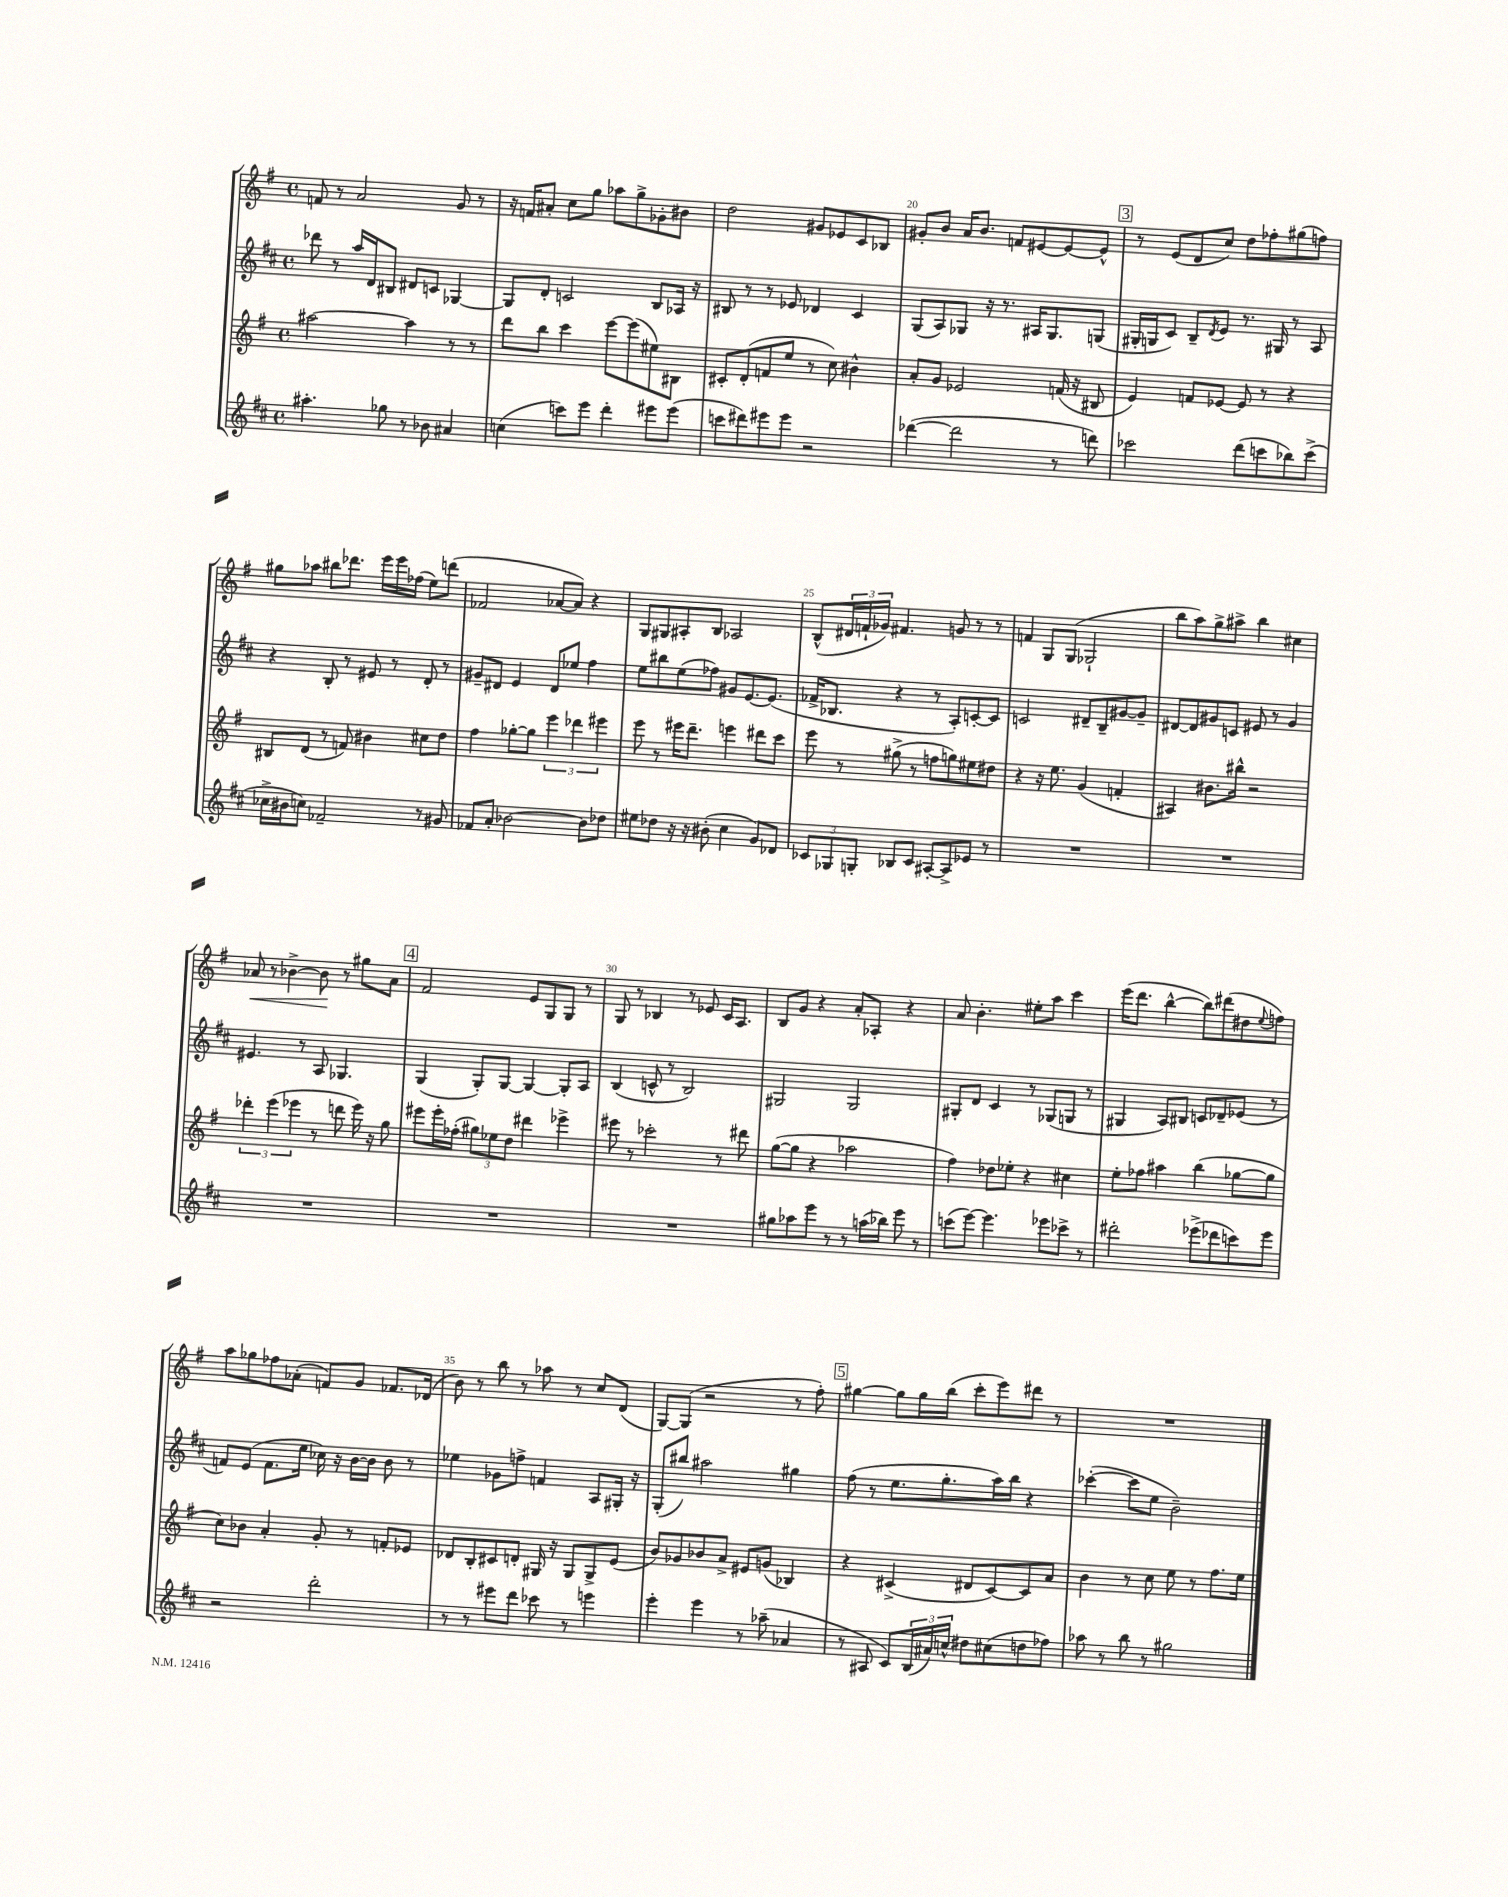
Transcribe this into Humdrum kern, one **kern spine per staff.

**kern	**kern	**kern	**kern
*staff4	*staff3	*staff2	*staff1
*clefG2	*clefG2	*clefG2	*clefG2
*k[f#c#]	*k[f#]	*k[f#c#]	*k[f#]
*M4/4	*M4/4	*M4/4	*M4/4
*met(c)	*met(c)	*met(c)	*met(c)
4.aa#'\	[2aa#\	8ddd-\	8f/
.	.	8r	8r
.	.	16aa/LL	2a/
.	.	16d/J	.
8gg-\	.	8B#/J	.
8r	4aa#\]	8d#/L	.
8b-\	.	8c/J	.
4a#/	8r	[4G-/	8g/
.	8r	.	8r
=	=	=	=
(4cc\	8ddd\L	8G-/]L	16r
.	.	.	16f/LK
.	8bb\J	8d'/J	8a#'/J
8ccc\L)	4ccc\	2c/	8cc\L
8eee\J	.	.	8gg\J
4ddd'\	[8eee\L	.	8aa-\L
.	(8eee\]	.	8gg^\
8eee#\L	8ee#\)	8B/L	8g-'\
(8eee#\J	8B#\J	16A-/Jk	8b#\J
.	.	16r	.
=	=	=	=
8ccc\L	8c#'/L	8B#/	2dd\
8ddd#\)	(8d'/	8r	.
8eee#\	8f/	8r	.
8eee#\J	8ee/J	8e-/	.
2r	8r	4d-/	8g#/L
.	8cc\)	.	8e-/
.	4b#^^\	4c#/	8c/
.	.	.	8B-/J
=	=	=	=
([4ddd-\	8a'/L	(8G/L	8g#'/L
.	8g/J	8A/)	8b/J
2ddd-\]	2e-/	8G-/J	16a/LK
.	.	.	8.b/J
.	.	16r	.
.	.	8.r	.
.	.	.	8f/L
.	.	16A#/LK	[8e#/
.	.	8.G-/	.
8r	(16f/	.	8e#/_
.	16r	.	.
8ddd\)	8B#/	(8G/J	8e#^^/]J
=	=	=	=
2ccc-\	4e/)	16G#'/LL	8r
.	.	16G/J	.
.	.	8c#/J)	(8e/L
.	8f/L	8B~/L	8d/
.	.	8qd/	.
.	[8e-/J	8e/J	8cc/J)
(8ddd\L	8e-/]	8.r	8dd\L
8ccc\	8r	.	8ff-'\
.	.	16G#/	.
8bb-\)	4r	8r	(8gg#\
(8ccc^\J	.	8A/	8ff\J)
=	=	=	=
16cc-^\LL	8B#/L	4r	8gg#\L
16b#\J	.	.	.
8cc\J)	(8d/J	.	8aa-\J
2f-~/	8r	8B'/	8bb#\L
.	8f/)	8r	8.ddd-\J
.	4b#\	8e#/	.
.	.	.	16eee\LL
.	.	8r	16eee\
.	.	.	(16ff-\JJ
8r	8cc#\L	8d'/	8ee\L)
8g#/	8dd\J	8r	(8ddd\J
=	=	=	=
8f-/L	4ff#\	8g#~/L	2f-/
8a'/J	.	8d#/J	.
[2b-\	[8gg-'\L	4e/	.
.	8gg-\]J	.	.
.	6eee\	8d#/L	[8a-/L
.	.	8ee-/J	8a-/]J)
.	6ddd-\	.	.
8b-\]L	.	4ff#\	4r
.	6eee#\	.	.
8dd-\J	.	.	.
=	=	=	=
8ee#\L	8eee\	8ee\L	8G/L
8dd-\J	8r	8bb#\	8G#/
16r	16eee#\LK	(8ee\	8A#'/
16r	8.ddd~\J	.	.
(8b#'\	.	8ff-\J)	8B/J
4cc#\	4eee\	8g#/L	2A-/
.	.	[8.e/	.
8g/L)	8ddd#\L	.	.
.	.	(8.e/]J	.
8d-/J	8ccc\J	.	.
=	=	=	=
12c-/L	8eee\	16f-^/LK	(8B^^/L
.	.	8.B-/J	.
12G-/	.	.	.
.	8r	.	24d#/L
12G'/J	.	.	24f`/
.	.	.	24g-/JJ)
8B-/L	(8gg#^\	4r	4.f#/
8c-/J	8r	.	.
[8A#'/L	8ff\L	8r	.
8A#^/]	8gg\)	8A'/L)	8g/
8e-/J	8ee#\	[8c'/	8r
8r	8dd#\J	8c/]J	8r
=	=	=	=
1r	4r	2c/	4f/
.	16r	.	8G/L
.	8.ee\	.	.
.	.	.	(8G/J
.	(4g/	8d#~/L	2G-`/
.	.	8B~/	.
.	4f'/	[8g#/	.
.	.	8g#~/]J	.
=	=	=	=
1r	4A#/)	[8d#/L	8bb\L
.	.	8d#/]	8aa\)
.	8.b#\L	8g#/	8gg^\
.	.	8c/J	8aa#^\J
.	16bb#^^\Jk	.	.
.	2r	8e#/	4bb\
.	.	8r	.
.	.	4g#/	4cc#\
=	=	=	=
1r	6ddd-'\	4.e#/	8a-/
.	.	.	8r
.	(6eee\	.	.
.	.	.	[4b-^\
.	6eee-\	.	.
.	.	8r	.
.	8r	8A/	8b-\]
.	8ddd\	4.G-/	8r
.	16eee-\)	.	8gg#\L
.	16r	.	.
.	8gg\	.	8a-\J
=	=	=	=
1r	8eee#\L	(4G/	2f#/
.	16eee#'\L	.	.
.	(16ff-'\JJ	.	.
.	12gg#\L)	8G'/L)	.
.	12ee-\	.	.
.	.	[8G/J	.
.	12dd\J	.	.
.	4ddd#\	4G/_	8e/L
.	.	.	8G/
.	4eee-^\	8G'/]L	8G/J
.	.	8A/J	8r
=	=	=	=
1r	8eee#\	(4B/	8G/
.	8r	.	8r
.	2ccc-'\	8c^^/	4B-/
.	.	8r	.
.	.	2B/)	8r
.	.	.	8e-/
.	8r	.	16c/LK
.	.	.	8.A/J
.	8ddd#\	.	.
=	=	=	=
8gg#\L	([8gg\L	2G#/	8B/L
8aa-\	8gg\]J	.	8g/J
8eee\J	4r	.	4r
8r	.	.	.
8r	2aa-\	2G#/	8a'/L
(16aa\LL	.	.	8A-'/J
16bb-\JJ)	.	.	.
8eee\	.	.	4r
8r	.	.	.
=	=	=	=
(8ccc\L	4ff#\)	8G#'/L	8a/
[8eee\J)	.	8d/J	4.b'\
4.eee\]	8dd-\L	4c#/	.
.	8ee-'\J	.	.
.	4r	8r	8ee#'\L
8eee-\L	.	(8G-/L	8aa\J
8ccc-^\J	4cc#\	8G/J	4ccc\
8r	.	8r	.
=	=	=	=
2ddd#'\	8ee'\L	4G#/	(16eee\LK
.	.	.	8.ddd\J
.	8ff-\J	.	.
.	4aa#\	8A/L)	[4bb^^\
.	.	8B#/J	.
(8eee-^\L	(4bb\	8c/L	8bb\]L)
8ddd-\	.	8d-~/	(8ddd#\
8ccc\)	[8gg-\L	(8e-/J	8dd#\
.	.	.	8qqee/
8eee-\J	8gg-\]J	8r	8ff\J)
=	=	=	=
2r	8cc\L)	8f/L)	8aa\L
.	8b-\J	(8e/J	8gg-\
.	4a'/	8.f\L	8ff-\
.	.	.	(8a-'\J
.	.	16ee\Jk	.
2ddd'\	8g'/	16cc-\)	8f/L)
.	.	16r	.
.	8r	[16b\LL	8g/J
.	.	16b\]JJ	.
.	8f'/L	8b\	8.f-/L
.	8e-/J	8r	.
.	.	.	(16d-/Jk
=	=	=	=
8r	8d-/L	4ee-\	8b\)
8r	8B'/	.	8r
8eee#\L	8c#/	8g-\L	8bb\
8ddd\J	8d'/J	8ff^\J	8r
8ccc-\	16G#/	4f/	8aa-\
.	16r	.	.
8r	8G#/L	.	8r
4eee\	8G#^/	8A/L	8cc/L
.	(8e/J	16G#'/Jk	(8d/J
.	.	16r	.
=	=	=	=
4eee'\	8b/L)	(8G'/L	[8G/L)
.	8g-/	8bb#/J)	(8G/]J
4eee\	8b-/	2aa#\	2r
.	8a^/J	.	.
8r	8e#/L	.	.
(8aa-~\	(8g/J	.	.
4a-/	4B-/)	4gg#\	8r
.	.	.	8ff#'\)
=	=	=	=
8r	4r	(8ff#\	[4gg#\
8A#/	.	8r	.
8c#/L)	(4c#^/	8.ee\L	8gg#\]L
(24B/L	.	.	16gg#\L
24a#/)	.	.	.
.	.	8.gg'\	(16bb\JJ
24cc^^/JJ	.	.	.
8dd#\L	8d#/L	.	8ccc'\L
(8cc#\	[8c#/)	16aa\L)	8eee\)
.	.	16bb\JJ	.
8dd\	8c#/]	4r	8ddd#\J
8ff-\J)	8a/J	.	8r
=	=	=	=
8aa-\	4b\	([4ccc-'\	1r
8r	.	.	.
8bb\	8r	8ccc-\]L	.
8r	8cc\	8ee\J	.
2gg#\	8ee\	2b~\)	.
.	8r	.	.
.	8.ff#\L	.	.
.	16ee\Jk	.	.
==	==	==	==
*-	*-	*-	*-
